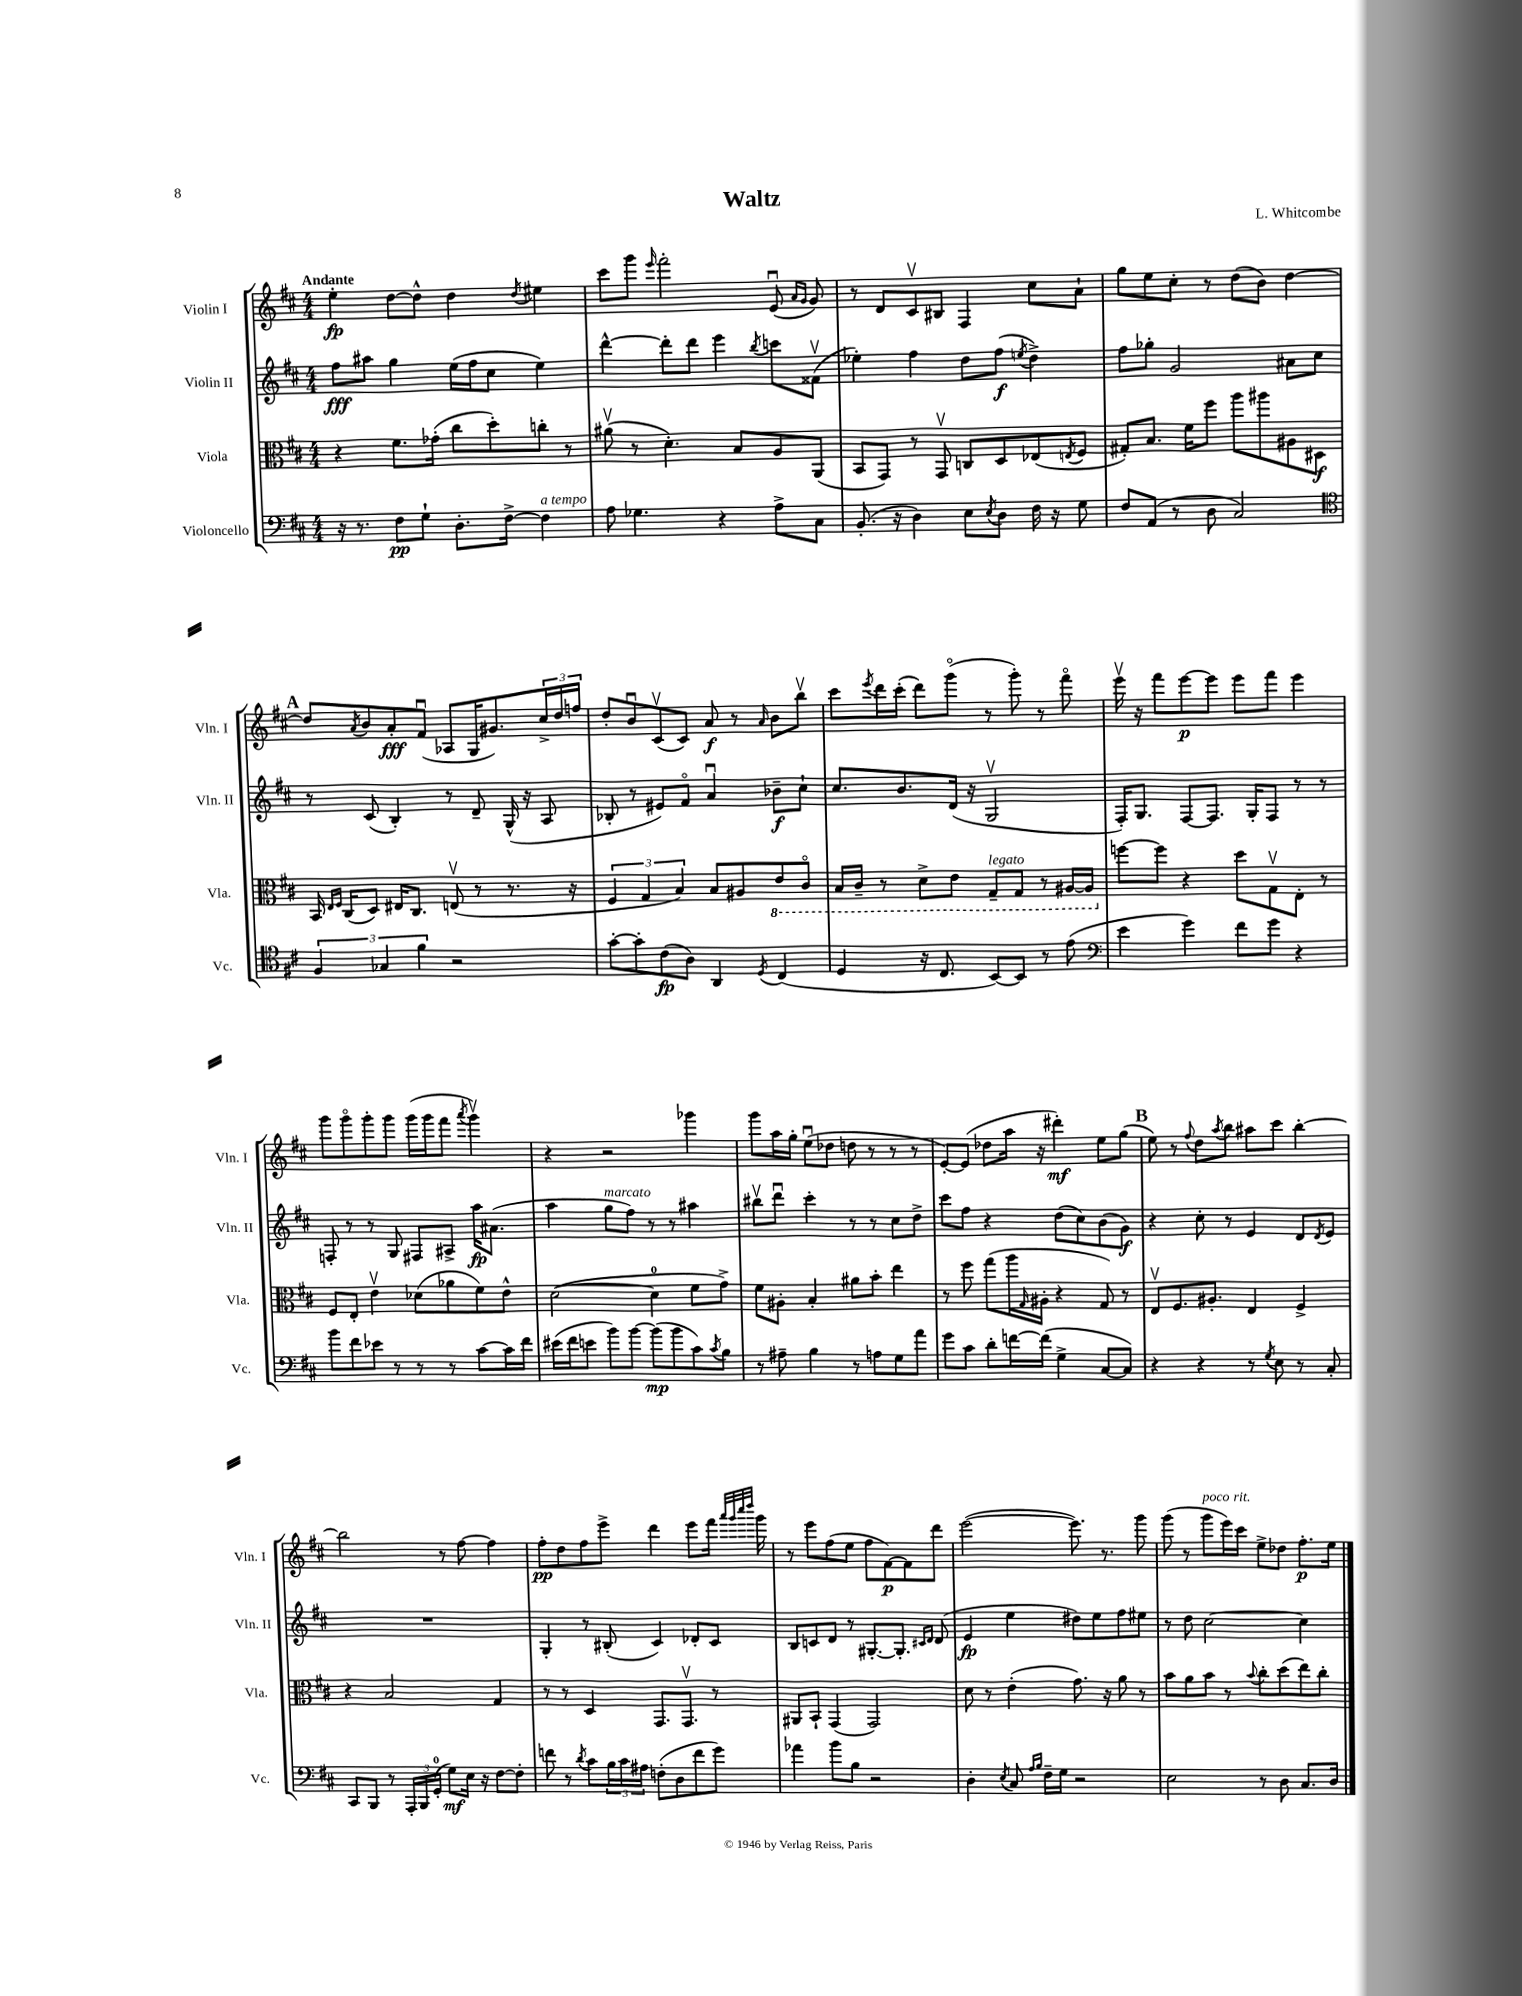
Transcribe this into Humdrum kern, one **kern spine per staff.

**kern	**kern	**kern	**kern
*staff4	*staff3	*staff2	*staff1
*clefF4	*clefC3	*clefG2	*clefG2
*k[f#c#]	*k[f#c#]	*k[f#c#]	*k[f#c#]
*M4/4	*M4/4	*M4/4	*M4/4
16r	4r	8ff#\L	4ee'\
8.r	.	.	.
.	.	8aa#\J	.
8F#\L	8.f#\L	4gg\	[8dd\L
8G`\J	.	.	8dd^^\]J
.	(16g-'\Jk	.	.
8.D'\L	8cc#\L	(16ee\LL	4dd\
.	.	16ff#\J	.
.	8dd'\)	8cc#\J	.
[16F#^\Jk	.	.	.
.	.	.	8qdd/
4F#\]	8cc'\J	4ee\)	4ee#\
.	8r	.	.
=	=	=	=
8A\	(8a#v\	[4ddd^^\	8ccc#\L
4.G-\	8r	.	8ggg\J
.	.	.	16qqeee/
.	4.d'\)	8ddd'\]L	2fff#'\
.	.	8ddd\J	.
4r	.	4eee\	.
.	8B/L	.	.
.	.	8qbb/	.
8A^\L	8A/	8ccc\L	(8eu/
.	.	.	16qqa/LL
.	.	.	16qqg/JJ
8C#\J	(8AA/J	(8f##v\J	8g/)
=	=	=	=
(8.BB'/	8BB/L	4ee-'\)	8r
.	8GG/J)	.	8d/L
16r	.	.	.
4D\)	8r	4ff#\	8c#v/
.	8GGv/	.	8B#/J
8E\L	8C/L	8dd\L	4F#/
8qE/	.	.	.
8D\J	8D/	(8ff#\J	.
.	.	8qee/	.
16F#\	(8E-/	4dd^\)	8cc#\L
16r	.	.	.
.	8qE/	.	.
8G\	8F#/J	.	8a`\J
=	=	=	=
8F#/L	8G#'/L)	8ff#\L	8gg\L
(8AA/J	8.B/J	8gg-'\J	8ee\
8r	.	2g/	8cc#'\J
.	16f#\LK	.	.
8D\	8ff#\J	.	8r
2C#/)	8aa\L	.	(8dd\L
.	8aa#\	.	8b\J)
.	8A#\	8a#\L	[4dd\
.	8D#\J	8cc#\J	.
=	=	=	=
*clefC4	*	*	*
6F#/	16BB/	8r	8dd/]L
.	16qqE/LL	.	.
.	16qqF#/JJ	.	.
.	(16C#/LK	.	.
.	.	.	8qa/
.	8D/J)	(8c#/	8b/
6G-/	.	.	.
.	16E#/LK	4B'/)	8a'/
.	8.C#/J	.	.
6f#\	.	.	.
.	.	.	(8f#u/J
2r	(8Ev/	8r	8A-/L
.	8r	8d~/	16G/K
.	.	.	8.g#/)
.	8.r	(16G^^/	.
.	.	16r	.
.	.	8A/	24cc#^/L
.	.	.	24dd/
.	16r	.	.
.	.	.	24ff/JJ
=	=	=	=
[8g'\L	6F#/	8B-'/	8dd'/L
8g'\]	.	8r	8bu/
.	6G/	.	.
(8c#\	.	8e#/L)	(8c#v/
.	6B/)	.	.
8A\J)	.	8f#o/J	8c#/J)
4AA/	8B/L	4au/	8a/
.	8A#/	.	8r
8qD/	.	.	16qqa/
(4C#/	8E/	8b-~\L	8b\L
.	8C#o/J	8cc#`\J	8bbv\J
=	=	=	=
4D/	16BB/LL	8.cc#/L	8ccc#\L
.	16C#~/JJ	.	.
.	.	.	8qeee/
.	8r	.	16ddd\L
.	.	8.b/	(16ccc#'\JJ
16r	8D^\L	.	8ddd\L)
8.C#/	.	.	.
.	8E\J	(16d/Jk	(8gggo\J
.	.	16r	.
[8BB/L)	8GG~/L	2Gv/	8r
8BB/]J	8GG/J	.	8ggg'\)
8r	8r	.	8r
(8e\	[16AA#/LL	.	8fff#o\
.	16AA#/]JJ	.	.
=	=	=	=
*clefF4	*	*	*
4e\	[8ff\L	16F#'/LK)	16eeev\
.	.	8.G/J	16r
.	8ff\]J	.	8fff#\L
4g\)	4r	[8F#/L	[8eee\
.	.	8.F#/]J	8eee\]J
8f#\L	8dd\L	.	8eee\L
.	.	16G'/LK	.
8g\J	8Gv\	8F#/J	8fff#\J
4r	8E'\J	8r	4eee\
.	8r	8r	.
=	=	=	=
8b\L	8F#/L	8F'/	8ggg\L
8f#\	8E'/J	8r	8gggo\
8e-\J	4ev\	8r	8ggg'\
8r	.	8G/	8ggg\J
8r	(8d-\L	8F#/L	(16ggg\LL
.	.	.	16ggg\J
8r	8a-\	8A#^/J	8fff#\J
.	.	.	8qaaa/
[8c#\L	8f#\)	16aa\LK	4gggv\)
.	.	(8.a#\J	.
16c#\]L	8e^^\J	.	.
16f#\JJ	.	.	.
=	=	=	=
(16e#\LL	([2d\	4aa\	4r
16f#\J	.	.	.
8e\J	.	.	.
8b\L)	.	8gg\L	2r
[8b\J	.	8ff#\J)	.
(8b\]L	4d\]	8r	.
8b\	.	8r	.
8c#\)	8f#\L	4aa#\	4ggg-\
8qc#/	.	.	.
8B\J	8g^\J)	.	.
=	=	=	=
8r	8f#\L	8bb#v\L	8ggg\L
8A#~\	8A#'\J	8dddu\J	16aa\L
.	.	.	16gg'\JJ
4B\	4B'/	4ccc#'\	(8eeu\L
.	.	.	8dd-\J
8r	8a#\L	8r	8dd\
8A\L	8b'\J	8r	8r
8G\	4ee\	8cc#\L	8r
8a\J	.	8dd^\J	8r
=	=	=	=
8g\L	8r	8ccc#\L	[8e'/L)
8c#\J	8ff#\	8ff#\J	(8e/]J
8d'\L	(8gg\L	4r	8dd-\L
[16f\L	16aa\L	.	16aa\Jk
.	16qqG/	.	.
(16f\]JJ	16A#'\JJ	.	16r
4G^\	4r	(8dd\L	4ddd#'\)
.	.	8cc#\)	.
[8C#/L	8G/)	(8b\	8ee\L
8C#/]J)	8r	8g\J)	(8gg\J
=	=	=	=
4r	8Ev/L	4r	8ee\)
.	8.F#/	.	8r
.	.	.	8qqff#/
4r	.	8cc#'\	8dd\L
.	8.A#'/J	.	.
.	.	.	8qaa/
.	.	8r	8bb\J
8r	4E/	4e/	8aa#\L
8qG/	.	.	.
8E\	.	.	8ccc#\J
8r	4F#^/	8d/L	[4bb'\
.	.	8qd/	.
8C#'/	.	8e/J	.
=	=	=	=
8CC#/L	4r	1r	2bb\]
8BBB/J	.	.	.
8r	2B/	.	.
24AAA'/LL	.	.	.
24BBB/	.	.	.
(24GG'/JJ	.	.	.
8G\L)	.	.	8r
16E\Jk	.	.	[8ff#\
16r	.	.	.
[8F#\L	4G/	.	4ff#\]
8F#'\]J	.	.	.
=	=	=	=
8f\	8r	4G'/	8ff#'\L
8r	8r	.	8dd\
8qd/	.	.	.
8c#\L	4D/	8r	8ff#\
24B\L	.	(8B#'/	8eee^\J
24c#\	.	.	.
24A#\JJ	.	.	.
(8F'\L	8.GG/L	4c#/)	4ddd\
8D\	.	.	.
.	8.GGv/J	.	.
8f\	.	8d-'/L	8eee\L
8g\J)	8r	8c#/J	16fff#\Jk
.	.	.	32qqaaa/LLL
.	.	.	32qqggg/
.	.	.	32qqcccc#/
.	.	.	32qqdddd/JJJ
.	.	.	16ggg\
=	=	=	=
4a-\	8AA#/L	8B/L	8r
.	8BB`/J	8c/	8eee\L
8b\L	(4GG/	8d/J	(8ff#\
8B\J	.	8r	8ee\J
2r	2GG/)	[8.G#'/L	8ff#\L
.	.	.	[8f#\)
.	.	8.G#'/]J	.
.	.	.	8f#\]
.	.	16qqc#/LL	.
.	.	16qqd/JJ	.
.	.	(8d/	8ddd\J
=	=	=	=
4D'\	8d\	4e/	([2eee\
.	8r	.	.
8qE/	.	.	.
8C#/	(4e'\	4ee\	.
16qqA/LL	.	.	.
16qqB/JJ	.	.	.
16F#~\LL	.	.	.
16G\JJ	.	.	.
2r	8.g\)	8dd#\L)	8.eee\])
.	.	8ee\	.
.	16r	.	8.r
.	8a\	8ff#\	.
.	8r	8ee#\J	8ggg\
=	=	=	=
2E\	8b\L	8r	(8ggg\
.	8a\	8dd\	8r
.	8b\J	[2cc#\	8ggg\L
.	8r	.	16eee\L)
.	.	.	16ccc#\JJ
.	8qqb/	.	.
8r	8cc#'\L	.	8ee^\L
8D\	(8dd\	.	8dd-\J
8.C#/L	8ee\)	4cc#\]	8.ff#'\L
.	8cc#'\J	.	.
16D/Jk	.	.	16ee\Jk
==	==	==	==
*-	*-	*-	*-
